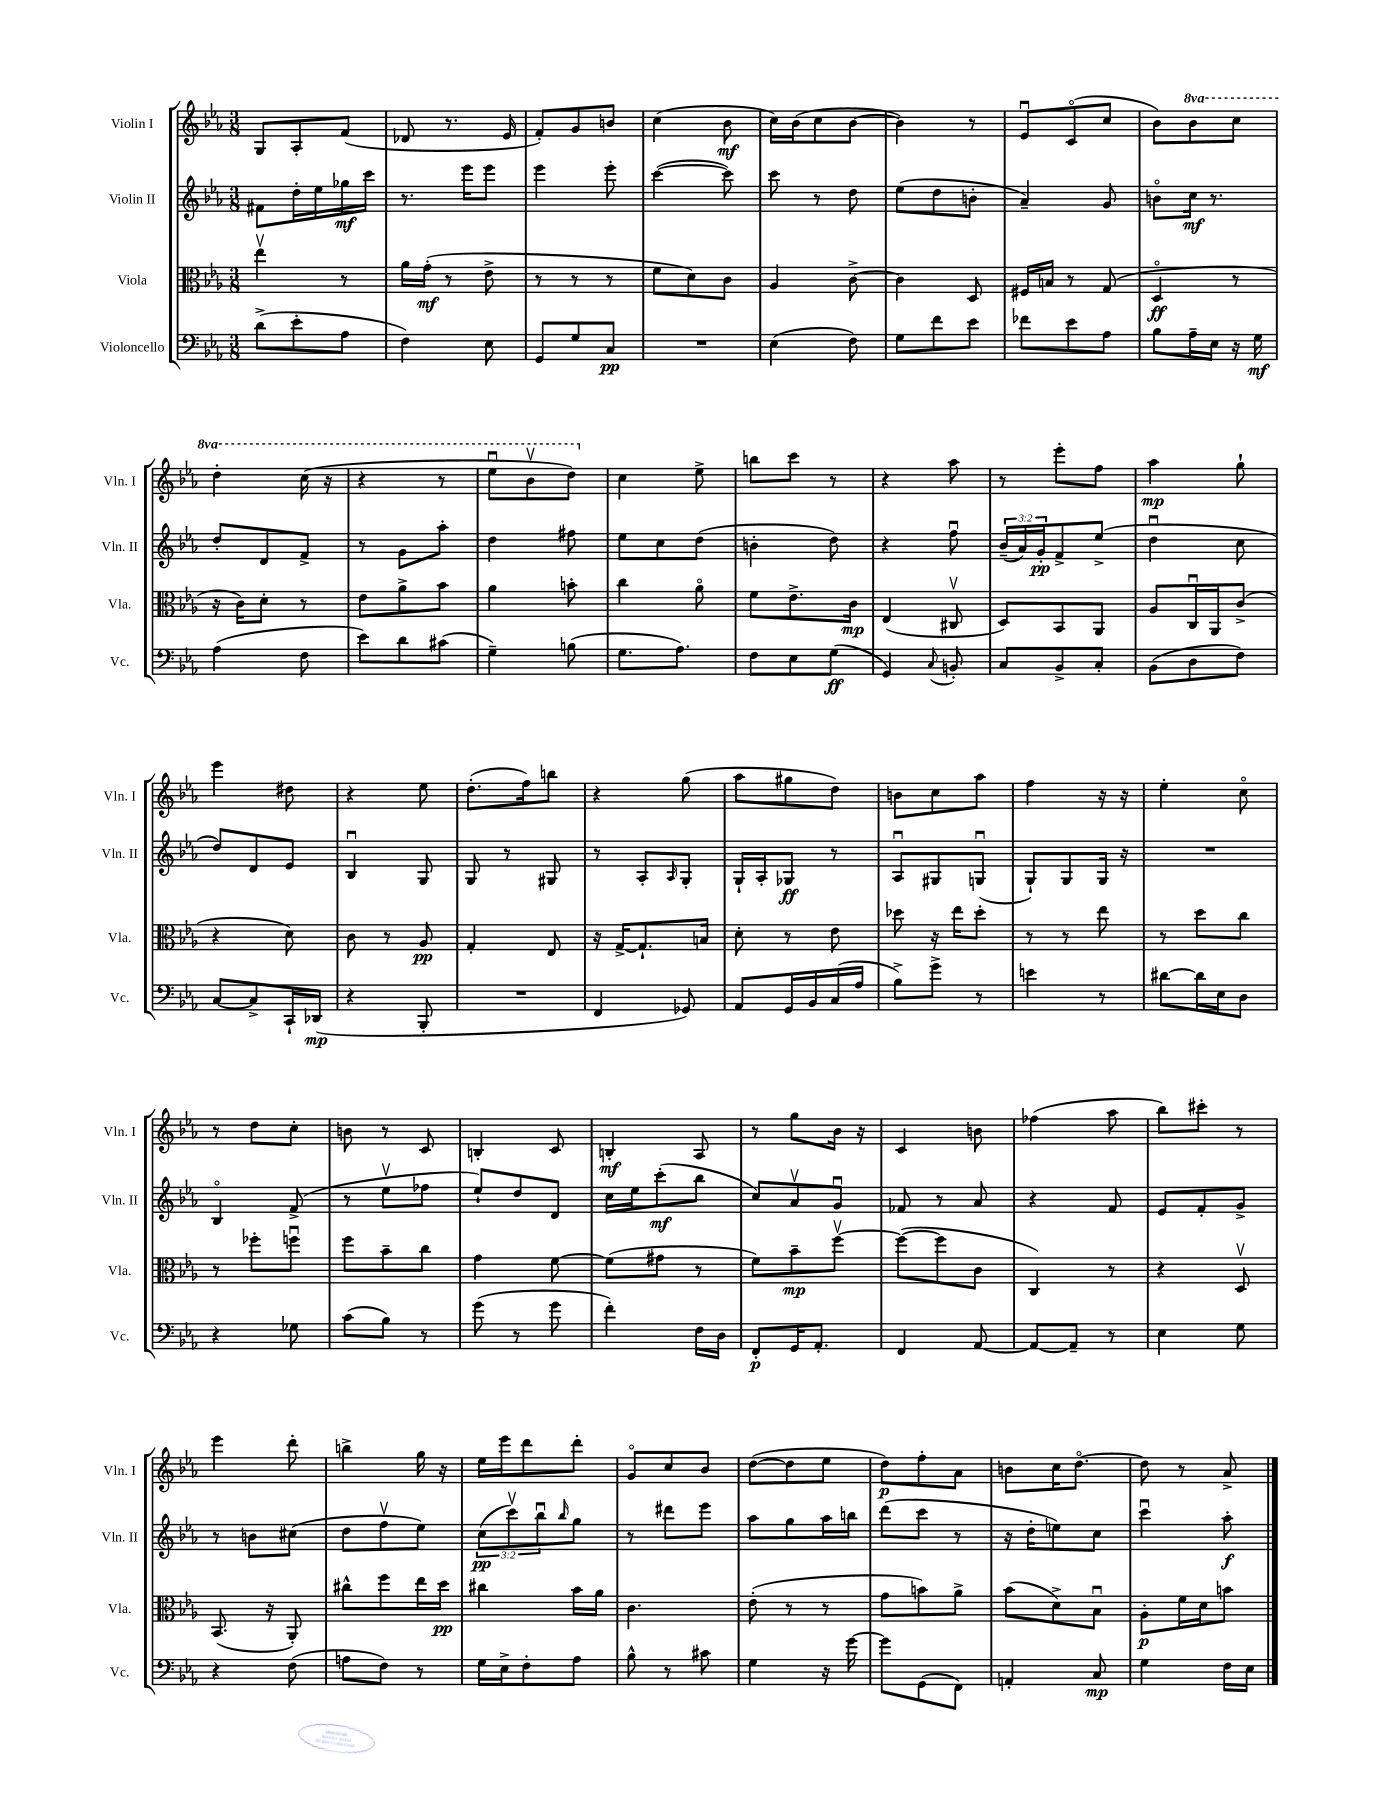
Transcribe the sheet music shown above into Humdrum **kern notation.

**kern	**kern	**kern	**kern
*staff4	*staff3	*staff2	*staff1
*clefF4	*clefC3	*clefG2	*clefG2
*k[b-e-a-]	*k[b-e-a-]	*k[b-e-a-]	*k[b-e-a-]
*M3/8	*M3/8	*M3/8	*M3/8
(8d^	4ee-v	8f#	8G
8e-'	.	16dd'	8A-'
.	.	16ee-	.
8A-	8r	16gg-	(8f
.	.	16ccc	.
=	=	=	=
4F)	16a-	8.r	8d-
.	(16g'	.	.
.	8r	.	8.r
.	.	16eee-	.
8E-	8e-^	8eee-	.
.	.	.	16e-
=	=	=	=
8GG	8r	4eee-	8f')
8G	8r	.	8g
8C	8r	8eee-'	8b
=	=	=	=
4.r	8f	([4ccc	(4cc
.	8d)	.	.
.	8c	8ccc])	8b-
=	=	=	=
(4E-	4A-	8ccc	16cc)
.	.	.	(16b-
.	.	8r	8cc
8F)	[8c^	8dd	[8b-
=	=	=	=
8G	4c]	(8ee-	4b-])
8f	.	8dd	.
8e-	8D	8b'	8r
=	=	=	=
8f-	16F#	4a-~)	8e-u
.	16B	.	.
8e-	8r	.	(8co
8A-	(8G	8g	8cc
=	=	=	=
8B-	4Do	8bo	8b-)
16A-~	.	16cc	8bb-
16E-	.	8.r	.
16r	8r	.	8ccc
16G	.	.	.
=	=	=	=
(4A-	16r	8dd'	4ddd'
.	16c)	.	.
.	8d'	8d	.
8F	8r	8f^	(16ccc
.	.	.	16r
=	=	=	=
8e-)	8e-	8r	4r
8d	8a-^	8g	.
(8c#	8b-	8aa-'	8r
=	=	=	=
4G~)	4a-	4dd	8eee-u
.	.	.	8bb-v
(8B	8b'	8ff#	8ddd)
=	=	=	=
8.G	4cc	8ee-	4cc
.	.	8cc	.
8.A-)	.	.	.
.	8a-o	(8dd	8ee-^
=	=	=	=
8F	8f	4b'	8bb
8E-	8.e-^	.	8ccc
(8G	.	8dd)	8r
.	16c	.	.
=	=	=	=
4GG)	(4E-	4r	4r
8qqC	.	.	.
8BB'	8C#v	8ffu	8aa-
=	=	=	=
8C	8D)	(24b-~	8r
.	.	24a-)	.
.	.	24g'	.
8BB-^	8BB-	8f^	8eee-'
8C'	8AA-	(8ee-^	8ff
=	=	=	=
(8BB-	8A-	4ddu	4aa-
8D	16Cu	.	.
.	16AA-	.	.
8F)	(8c^	8cc	8gg`
=	=	=	=
[8C	4r	8dd)	4eee-
8C^]	.	8d	.
16CC`	8d)	8e-	8dd#
(16DD-	.	.	.
=	=	=	=
4r	8c	4B-u	4r
.	8r	.	.
8BBB-'	8A-	8G	8ee-
=	=	=	=
4.r	4G'	8G	(8.dd'
.	.	8r	.
.	.	.	16ff)
.	8E-	8G#	8bb
=	=	=	=
4FF	16r	8r	4r
.	[16G^	.	.
.	8.G`]	8A-'	.
.	.	16qqA-	.
8GG-)	.	8G'	(8gg
.	16B	.	.
=	=	=	=
8AA-	8d'	16G`	8aa-
.	.	16A-'	.
16GG	8r	8G-	8gg#
16BB-	.	.	.
(16C	8e-	8r	8dd)
16A-	.	.	.
=	=	=	=
8B-^)	8dd-	8A-u	8b
8g^	16r	8G#	8cc
.	16ee-	.	.
8r	8dd-'	(8Gu	8aa-
=	=	=	=
4e	8r	8G`)	4ff
.	8r	8G	.
8r	8ee-	16G	16r
.	.	16r	16r
=	=	=	=
[8d#	8r	4.r	4ee-'
16d#]	8dd	.	.
16E-	.	.	.
8D	8cc	.	8cco
=	=	=	=
4r	8r	4B-o	8r
.	8ff-'	.	8dd
8G-	8ffu	(8f^	8cc'
=	=	=	=
(8c	8ff	8r	8b
8B-)	8b-~	8ee-v	8r
8r	8cc	8ff-	8c
=	=	=	=
(8g	4g	8ee-`)	4B'
8r	.	8dd	.
8g	[8f	8d	8c
=	=	=	=
4f')	(8f]	16cc	4B'
.	.	16ee-	.
.	8g#	(8ccc'	.
16F	8r	8bb-	8A-
16D	.	.	.
=	=	=	=
8FF'	8f)	8cc)	8r
16GG	8b-~	8a-v	8gg
8.AA-'	.	.	.
.	[8ffv	8gu	16b-
.	.	.	16r
=	=	=	=
4FF	(8ff_	8f-	4c
.	8ff]	8r	.
[8AA-	8c	8a-	8b
=	=	=	=
8AA-_	4C)	4r	(4ff-
8AA-~]	.	.	.
8r	8r	8f	8aa-
=	=	=	=
4E-	4r	8e-	8bb-)
.	.	8f'	8ccc#'
8G	8Dv	8g^	8r
=	=	=	=
4r	(8.BB-	8r	4eee-
.	.	8b	.
.	16r	.	.
(8F	8AA-')	(8cc#	8ddd'
=	=	=	=
8A	8cc#^^	8dd	4bb^
8F)	8ff	8ffv	.
8r	16ee-	8ee-)	16gg
.	16dd	.	16r
=	=	=	=
16G	4cc#	(12cc	16ee-
16E-^	.	.	16eee-
.	.	12cccv)	.
8F'	.	.	8ddd
.	.	12bb-u	.
.	.	16qqbb-	.
8A-	16b-	8gg	8ddd'
.	16a-	.	.
=	=	=	=
8B-^^	4.c	8r	8go
8r	.	8ddd#	8cc
8c#	.	8eee-	8b-
=	=	=	=
4G	(8e-'	8aa-	([8dd
.	8r	8gg	8dd]
16r	8r	16aa-	8ee-
[16g	.	16bb	.
=	=	=	=
8g]	8g	(8ddd	8dd)
(8GG	8b)	8ccc	8ff'
8FF)	8a-^	8r	8a-
=	=	=	=
4AA'	(8b-	16r	8b
.	.	16dd'	.
.	8d^)	8ee)	16cc
.	.	.	[8.ddo
8C	8B-u	8cc	.
=	=	=	=
4G	8A-'	4cccu	8dd]
.	16f	.	8r
.	16d	.	.
16F	8b	8aa-'	8a-^
16E-	.	.	.
==	==	==	==
*-	*-	*-	*-
